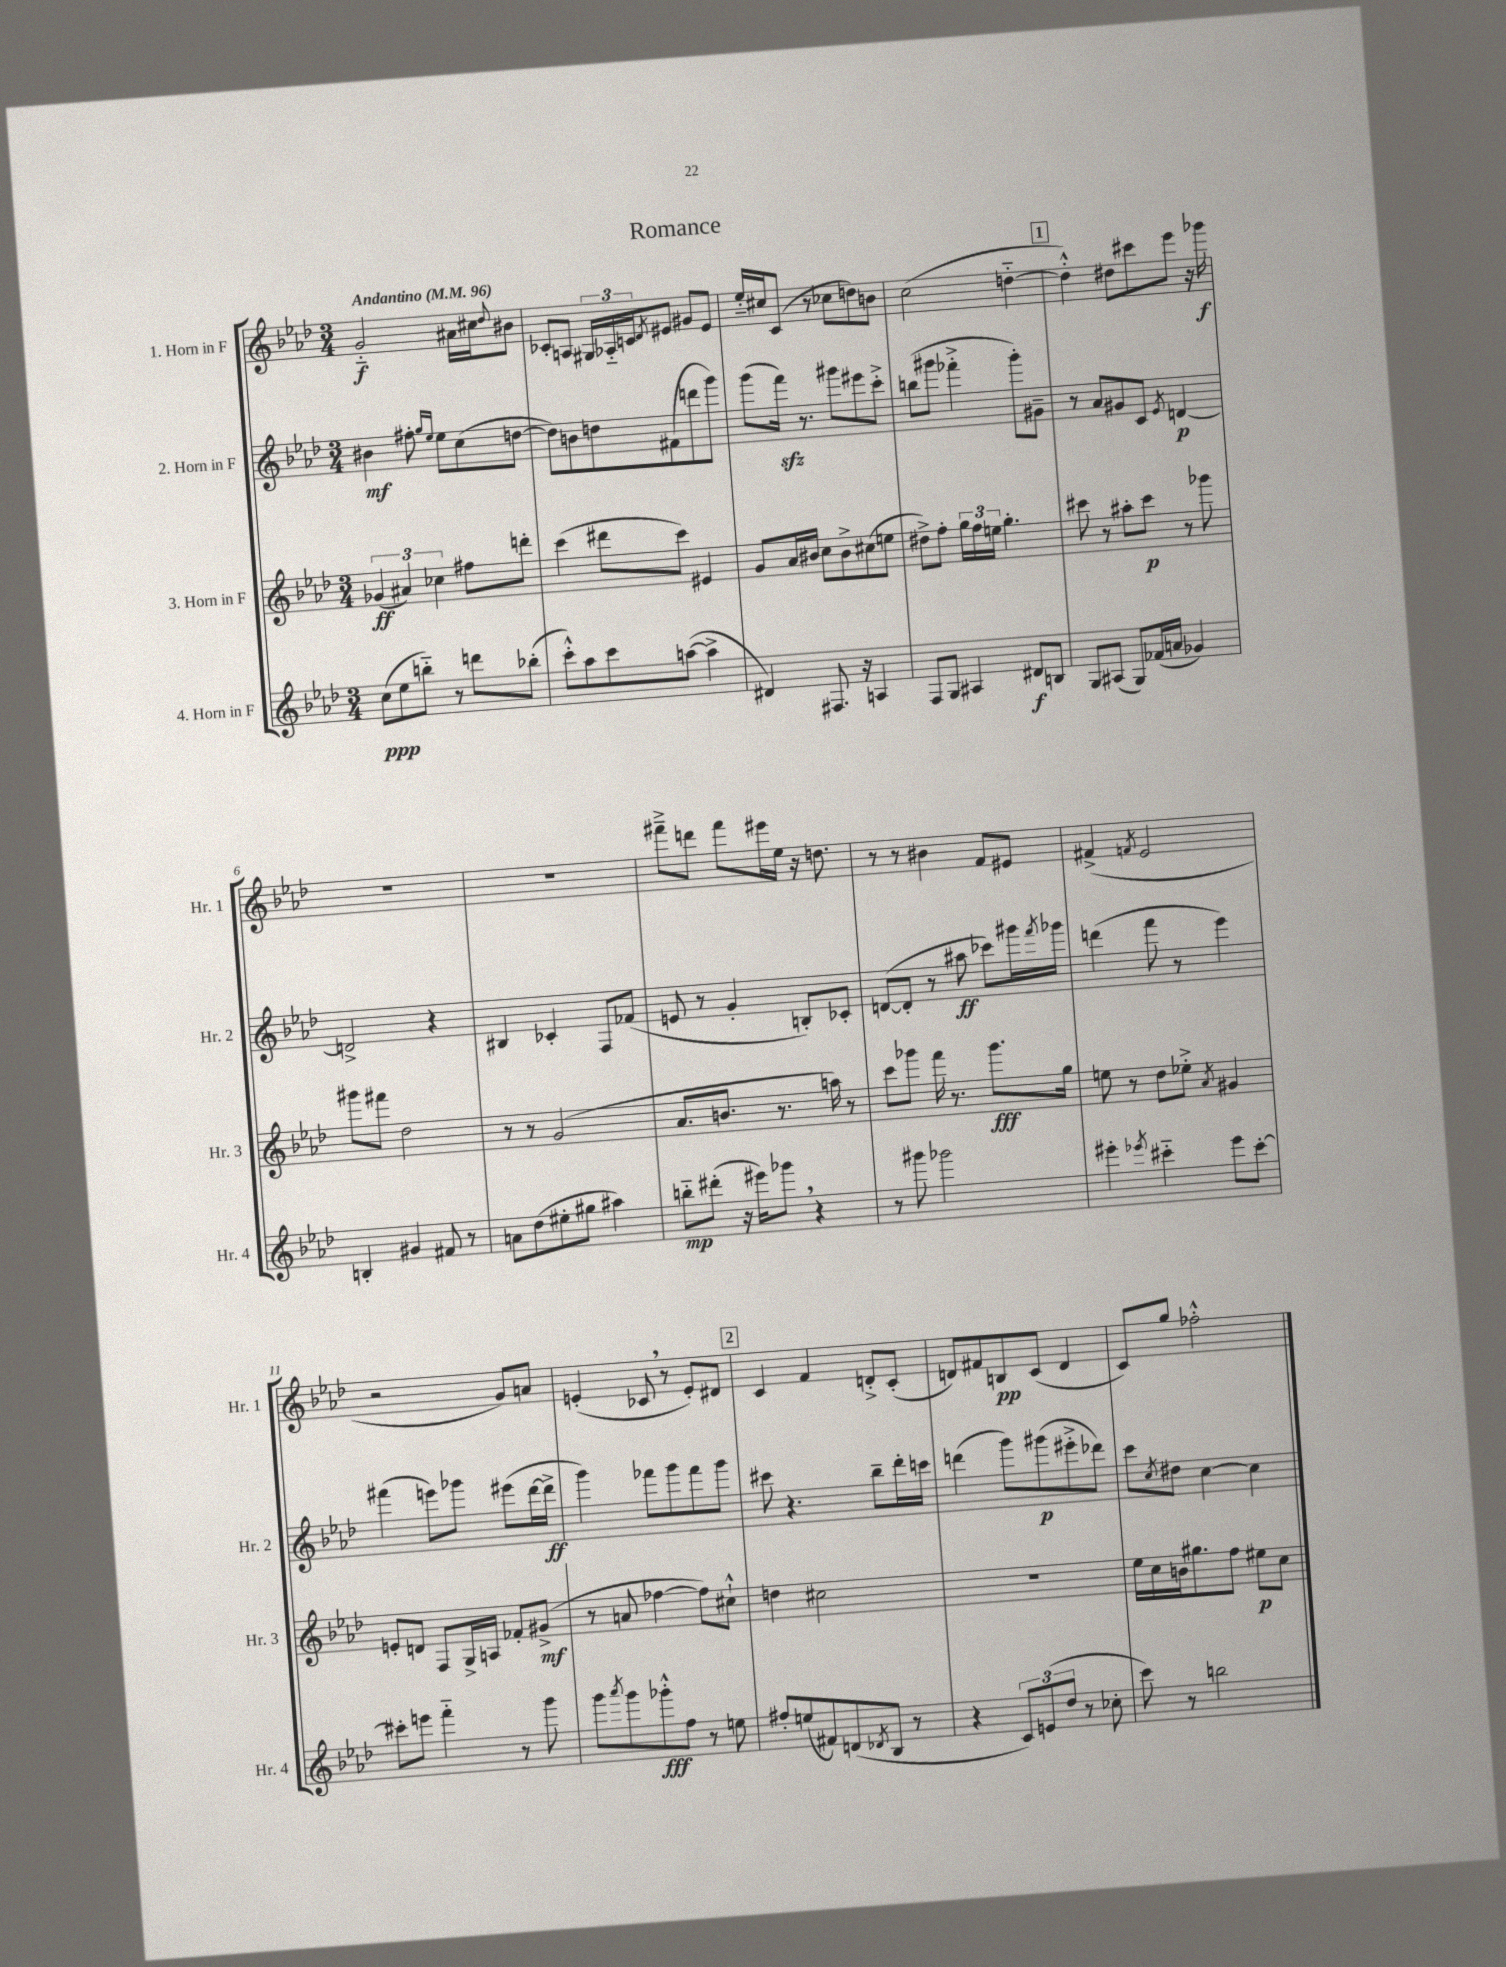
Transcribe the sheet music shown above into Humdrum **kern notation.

**kern	**dynam	**kern	**dynam	**kern	**dynam	**kern	**dynam
*part4	*part4	*part3	*part3	*part2	*part2	*part1	*part1
*staff4	*staff4	*staff3	*staff3	*staff2	*staff2	*staff1	*staff1
*I"4. Horn in F	*	*I"3. Horn in F	*	*I"2. Horn in F	*	*I"1. Horn in F	*
*I'Hr. 4	*	*I'Hr. 3	*	*I'Hr. 2	*	*I'Hr. 1	*
*clefG2	*	*clefG2	*	*clefG2	*	*clefG2	*
*k[b-e-a-d-]	*	*k[b-e-a-d-]	*	*k[b-e-a-d-]	*	*k[b-e-a-d-]	*
*M3/4	*	*M3/4	*	*M3/4	*	*M3/4	*
*MM96	*	*MM96	*	*MM96	*	*MM96	*
=1	=1	=1	=1	=1	=1	=1	=1
!	!	!	!	!	!	!LO:TX:a:B:t=Andantino	!
(8cc\L	ppp	(6g-X/	ff	4b#X\	mf	2g/	f
8ee-\	.	.	.	.	.	.	.
.	.	6a#X/)	.	.	.	.	.
8bbn\J)	.	.	.	8ff#X'\	.	.	.
.	.	6cc-X\	.	.	.	.	.
.	.	.	.	16qqgg/LL	.	.	.
.	.	.	.	16qqee-/JJ	.	.	.
8r	.	.	.	8ee-\L	.	.	.
8dddn\L	.	8ff#X\L	.	(8cc\	.	16a#X\LL	.
.	.	.	.	.	.	16cc#X\J	.
.	.	.	.	.	.	8qqdd-/	.
(8bb-X'\J	.	8dddn'\J	.	[8ddn\J	.	8b#X\J	.
=2	=2	=2	=2	=2	=2	=2	=2
8ccc'^^\L)	.	(4ccc\	.	8dd\L])	.	8c-X'/L	.
8aa-\	.	.	.	8bn\	.	8An/J	.
8ccc\	.	8ddd#X\L	.	8ddn\	.	24G#X/LL	.
.	.	.	.	.	.	24A-X/	.
.	.	.	.	.	.	24cn/J	.
.	.	.	.	.	.	8qd-/	.
([8aan\J	.	8ccc\J)	.	(8f#X\	.	8e#X/J	.
4aa^\]	.	4e#X/	.	8dddn\	.	8g#X/L	.
.	.	.	.	8ggg\J)	.	8e#/J	.
=3	=3	=3	=3	=3	=3	=3	=3
4d#X/)	.	8g/L	.	(8ggg\L	.	16ee-/LL	.
.	.	.	.	.	.	16cc#X/J	.
.	.	16a-/L	.	16fffzz\Jk)	.	(8c/J	.
.	.	16b#X/JJ	.	8.r	.	.	.
8.F#X/	.	8cc\L	.	.	.	8r	.
.	.	8b#^\	.	8ggg#X\L	.	8cc-X\L	.
16r	.	.	.	.	.	.	.
4An/	.	(8cc#X\	.	8eee#X\	.	8ddn\)	.
.	.	8een\J	.	8ccc'^\J	.	8bn\J	.
=4	=4	=4	=4	=4	=4	=4	=4
8F/L	.	8dd#X^\L)	.	(8bbn\L	.	(2cc\	.
8G/J	.	8ff'\J	.	8ggg#X\J	.	.	.
4A#X/	.	24gg\LL	.	4fff-X'^\	.	.	.
.	.	24ff\	.	.	.	.	.
.	.	24een\JJ	.	.	.	.	.
.	.	4.gg'\	.	.	.	.	.
8d#X/L	f	.	.	8ggg#'\L)	.	[4ddn\	.
8Bn/J	.	.	.	8g#X~\J	.	.	.
!!LO:REH:place=s1:t=1
=5	=5	=5	=5	=5	=5	=5	=5
8G/L	.	8ccc#X\	.	8r	.	4dd'^^\])	.
(8A#X/J	.	8r	.	8a-/L	.	.	.
8G/L)	.	8aa#X'\L	.	8g#X/	.	8dd#X\L	.
(16f-X/L	.	8ccc#\J	p	8c/J	.	8ccc#X\	.
16an/JJ	.	.	.	.	.	.	.
.	.	.	.	8qe-/	.	.	.
4g-X/)	.	8r	.	[4dn/	p	8eee-\J	.
.	.	8ggg-X\	.	.	.	16r	.
.	.	.	.	.	.	16ggg-X\	f
!!LO:LB:g=z
=6	=6	=6	=6	=6	=6	=6	=6
4Bn'/	.	8ggg#X\L	.	2dn^/]	.	2.r	.
.	.	8fff#X\J	.	.	.	.	.
4g#X/	.	2dd-\	.	.	.	.	.
8f#X/	.	.	.	4r	.	.	.
8r	.	.	.	.	.	.	.
=7	=7	=7	=7	=7	=7	=7	=7
8an\L	.	8r	.	4B#X/	.	2.r	.
(8dd-\	.	8r	.	.	.	.	.
8ee#X'\	.	(2g/	.	4c-X'/	.	.	.
8gg#X\J	.	.	.	.	.	.	.
4aa#X\)	.	.	.	8F/L	.	.	.
.	.	.	.	(8f-X/J	.	.	.
=8	=8	=8	=8	=8	=8	=8	=8
8bbn\L	mp	8.a-/L	.	8en/	.	8fff#X~^\L	.
(8ddd#X'\J	.	.	.	8r	.	8dddn\J	.
.	.	8.bn/J	.	.	.	.	.
16r	.	.	.	4g'/	.	8fff#\L	.
16eee#X\KL)	.	.	.	.	.	.	.
8ggg-X,\J	.	8.r	.	.	.	16eee#X\L	.
.	.	.	.	.	.	16ee-\JJ	.
4r	.	.	.	8Bn'/L)	.	16r	.
.	.	16aan\)	.	.	.	8.ddn\	.
.	.	8r	.	8c-X'/J	.	.	.
=9	=9	=9	=9	=9	=9	=9	=9
8r	.	8ccc\L	.	([8dn/L	.	8r	.
8ggg#X\	.	8ggg-X\J	.	8d'/J]	.	8r	.
2ggg-X\	.	16fff\	.	8r	.	4b#X\	.
.	.	8.r	.	.	.	.	.
.	.	.	.	8aa#X\	ff	.	.
.	.	8.ggg-\L	fff	8ccc-X\L)	.	8f/L	.
.	.	.	.	16ggg#X\L	.	8e#X/J	.
.	.	.	.	8qfff/	.	.	.
.	.	16gg\Jk	.	16ggg-X\JJ	.	.	.
=10	=10	=10	=10	=10	=10	=10	=10
4eee#X'\	.	8een\	.	(4dddn\	.	(4f#X^/	.
.	.	8r	.	.	.	.	.
8qeee-X/	.	.	.	.	.	8qfn/	.
4ccc#X\	.	8dd-\L	.	8fff\	.	2e-/	.
.	.	8ee-X'^\J	.	8r	.	.	.
.	.	8qa-/	.	.	.	.	.
8eee-\L	.	4g#X/	.	4eee-\)	.	.	.
[8ccc#'\J	.	.	.	.	.	.	.
!!LO:LB:g=z
=11	=11	=11	=11	=11	=11	=11	=11
8ccc#X'\L]	.	8en'/L	.	(4fff#X\	.	2r	.
8eeen\J	.	8dn/J	.	.	.	.	.
4fff\	.	8F/L	.	8eeen\L)	.	.	.
.	.	16G^/L	.	8ggg-X\J	.	.	.
.	.	16An/JJ	.	.	.	.	.
8r	.	8f-X'/L	.	(8eee#X\L	.	8g/L)	.
8ggg\	.	(8g#X^/J	mf	[16ddd-\L	.	8an/J	.
.	.	.	.	16ddd-^\JJ]	ff	.	.
=12	=12	=12	=12	=12	=12	=12	=12
8ggg\L	.	8r	.	4ggg\)	.	(4en'/	.
8qaaa-/	.	.	.	.	.	.	.
8ggg\	.	8an/	.	.	.	.	.
8ggg-X'^^\	fff	[4ff-X\	.	8fff-X\L	.	8c-X,/	.
8ff\J	.	.	.	8ggg\	.	8r	.
8r	.	8ff-\L])	.	8fff-\	.	8e'/L)	.
8een\	.	8cc#X`^^\J	.	8ggg\J	.	8d#X/J	.
!!LO:REH:place=s1:t=2
=13	=13	=13	=13	=13	=13	=13	=13
8ff#X'/L	.	4ddn\	.	8ccc#X\	.	4c/	.
(8een/	.	.	.	4.r	.	.	.
8f#X/)	.	2cc#X\	.	.	.	4f/	.
(8dn/	.	.	.	.	.	.	.
8qd-X/	.	.	.	.	.	.	.
8B-/J	.	.	.	8bb-~\L	.	8dn'^/L	.
8r	.	.	.	16ddd-'\L	.	(8c'/J	.
.	.	.	.	16cccn\JJ	.	.	.
=14	=14	=14	=14	=14	=14	=14	=14
4r	.	2.r	.	(4dddn\	.	8dn/L)	.
.	.	.	.	.	.	8f#X/	.
12c/L)	.	.	.	8ggg\L)	.	8Bn/	pp
(12en/	.	.	.	.	.	.	.
.	.	.	.	(8ggg#X\	p	(8c/J	.
12dd-/J	.	.	.	.	.	.	.
8r	.	.	.	8eee#X'^\	.	4d/	.
8cc-X'\	.	.	.	8ddd-X\J)	.	.	.
=15	=15	=15	=15	=15	=15	=15	=15
8ccc\)	.	16ee-\LL	.	8ccc\L	.	8c/L)	.
.	.	16cc\	.	.	.	.	.
.	.	.	.	8qcc/	.	.	.
8r	.	16bn\J	.	8dd#X\J	.	8gg/J	.
.	.	8.gg#X\	.	.	.	.	.
2bbn\	.	.	.	[4cc\	.	2ff-X'^^\	.
.	.	8ff\J	.	.	.	.	.
.	.	8ee#X\L	p	4cc\]	.	.	.
.	.	8cc\J	.	.	.	.	.
==	==	==	==	==	==	==	==
*-	*-	*-	*-	*-	*-	*-	*-
